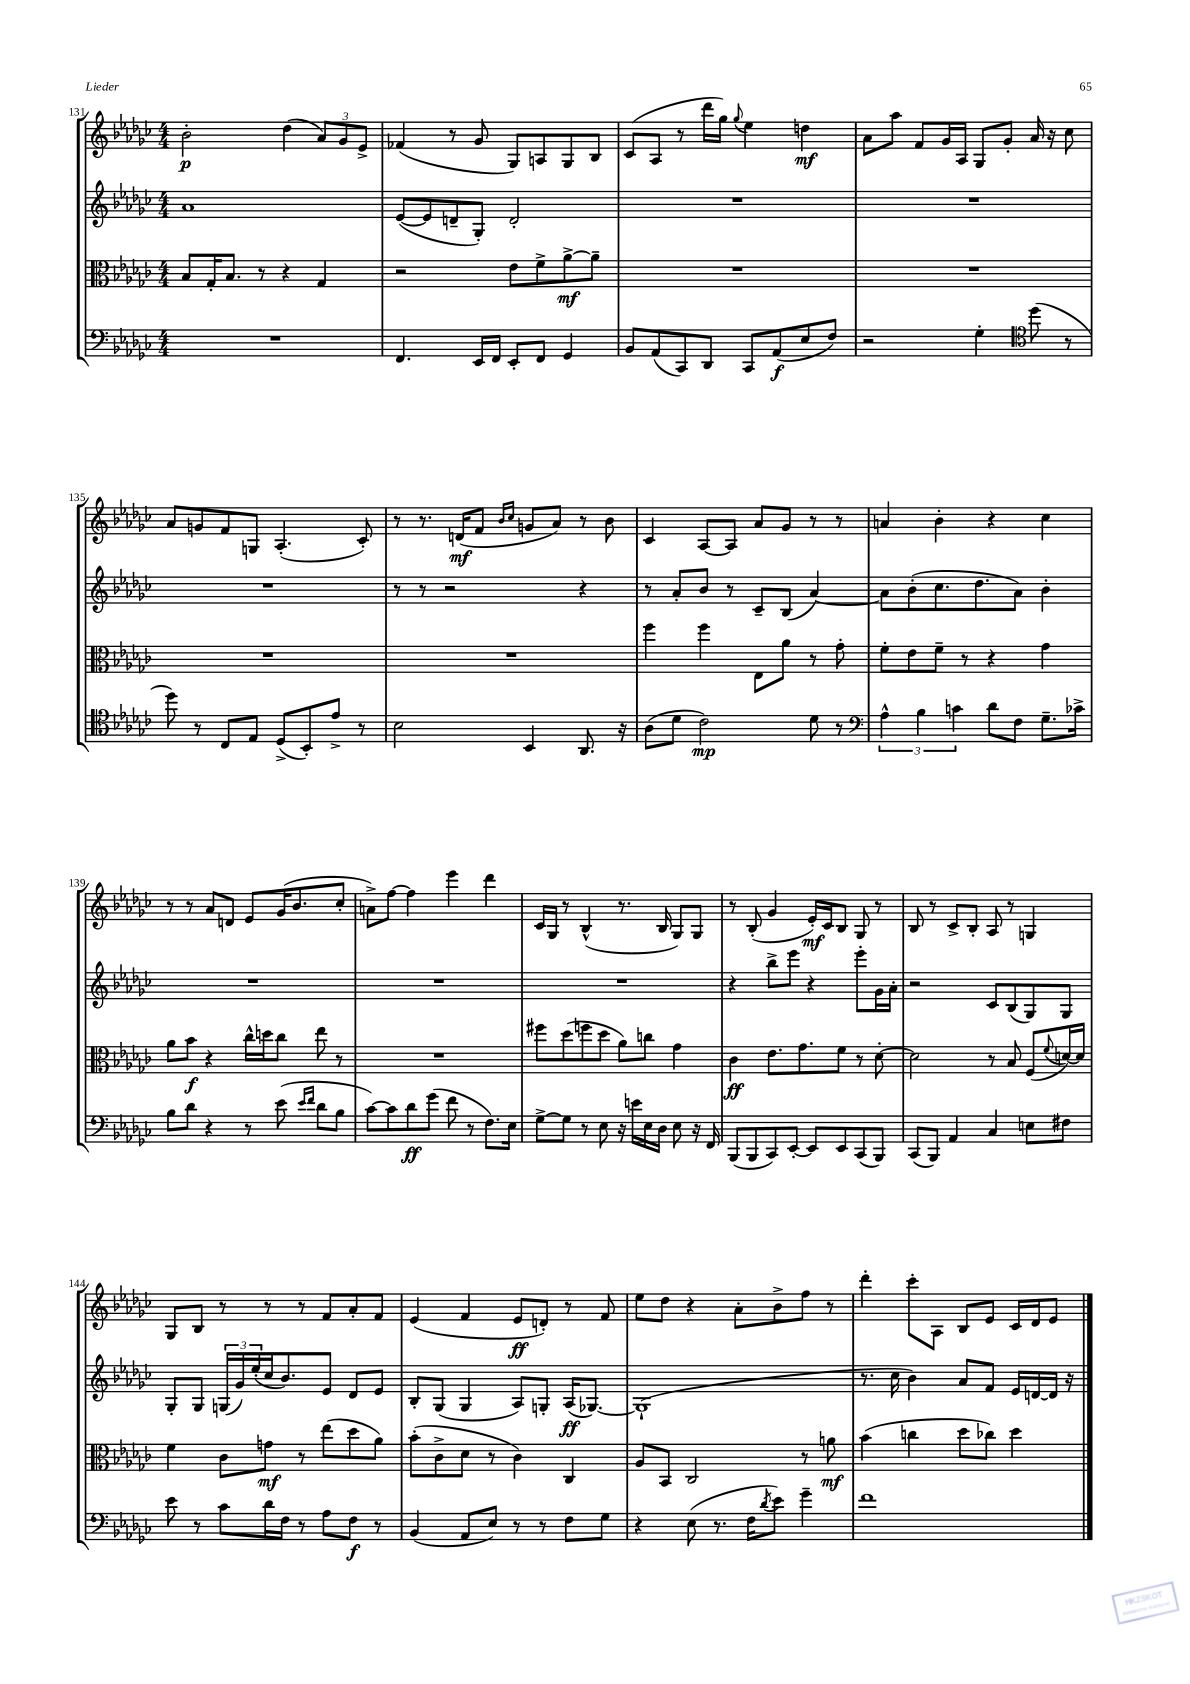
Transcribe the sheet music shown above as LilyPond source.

<<
\new StaffGroup <<
\new Staff = "s0" {
    \clef treble \key ges \major \numericTimeSignature \time 4/4
    bes'2-.\p des''4( \tuplet 3/2 { aes'8) ges'8 ees'8-> } |
    fes'4( r8 ges'8 ges8) a8 ges8 bes8 |
    ces'8( aes8 r8 des'''16 ges''16) \appoggiatura { ges''8 } ees''4 d''4\mf |
    aes'8 aes''8 f'8 ges'16 aes16 ges8 ges'8-. aes'16 r16 ces''8 |
    aes'8 g'8 f'8 g8 aes4.-.( ces'8-.) |
    r8 r8. d'16\mf( f'8 \grace { bes'16 ces''16 } g'8 aes'8) r8 bes'8 |
    ces'4 aes8~ aes8 aes'8 ges'8 r8 r8 |
    a'4 bes'4-. r4 ces''4 |
    r8 r8 aes'8 d'8 ees'8 ges'16( bes'8. ces''8-. |
    a'8->) f''8~ f''4 ees'''4 des'''4 |
    ces'16 ges16 r8 bes4-^( r8. bes16 ges8) ges8 |
    r8 bes8-.( ges'4 ees'16-.\mf) ces'16 bes8 ges8 r8 |
    bes8 r8 ces'8-> bes8-. aes8 r8 g4 |
    ges8 bes8 r8 r8 r8 f'8 aes'8-. f'8 |
    ees'4( f'4 ees'8\ff d'8-.) r8 f'8 |
    ees''8 des''8 r4 aes'8-. bes'8-> f''8 r8 |
    des'''4-. ces'''8-. aes8 bes8 ees'8 ces'16 des'16 ees'8 \bar "|." |
}
\new Staff = "s1" {
    \clef treble \key ges \major \numericTimeSignature \time 4/4
    aes'1 |
    ees'8~( ees'8 d'8-- ges8-.) d'2-. |
    R1 |
    R1 |
    R1 |
    r8 r8 r2 r4 |
    r8 aes'8-. bes'8 r8 ces'8-- bes8( aes'4~) |
    aes'8 bes'8-.( ces''8. des''8. aes'8) bes'4-. |
    R1 |
    R1 |
    R1 |
    r4 bes''8-> ees'''8 r4 ees'''8-. ges'16 aes'16-. |
    r2 ces'8 bes8( ges8) ges8 |
    ges8-. ges8 \tuplet 3/2 { g16( ges'16) ees''16-.( } ces''16 bes'8.) ees'8 des'8 ees'8 |
    bes8-. ges8( ges4 aes8) g8-. aes16\ff( ges8.~) |
    ges1-!( |
    r8. ces''16 bes'4) aes'8 f'8 ees'16 d'16~ d'16 r16 \bar "|." |
}
\new Staff = "s2" {
    \clef alto \key ges \major \numericTimeSignature \time 4/4
    bes8 ges16-. bes8. r8 r4 ges4 |
    r2 ees'8 f'8-> aes'8~->\mf aes'8-- |
    R1 |
    R1 |
    R1 |
    R1 |
    f''4 f''4 ees8 aes'8 r8 ges'8-. |
    f'8-. ees'8 f'8-- r8 r4 ges'4 |
    aes'8 bes'8\f r4 ces''16-^ d''16 ces''8 ees''8 r8 |
    R1 |
    fis''8 des''8( f''8 des''8 aes'8) c''8 ges'4 |
    ces'4\ff ees'8. ges'8. f'8 r8 des'8~-. |
    des'2 r8 bes8 f8( \appoggiatura { f'8 } d'16~) d'16 |
    f'4 ces'8 g'8\mf r8 ees''8( des''8 aes'8) |
    bes'8-.( ces'8-> des'8 r8 ces'4) ces4 |
    aes8 bes,8 ces2 r8 a'8\mf |
    bes'4( c''4 des''8 ces''8) des''4 \bar "|." |
}
\new Staff = "s3" {
    \clef bass \key ges \major \numericTimeSignature \time 4/4
    R1 |
    f,4. ees,16 f,16 ees,8-. f,8 ges,4 |
    bes,8 aes,8( ces,8) des,8 ces,8 aes,8\f( ees8 f8) |
    r2 ges4-. \clef tenor des''8( r8 |
    des''8) r8 ces8 ees8 des8->( bes,8-.) ees'8-> r8 |
    bes2 bes,4 aes,8. r16 |
    aes8( des'8 ces'2\mp) des'8 r8 |
    \clef bass \tuplet 3/2 { aes4-^ bes4 c'4 } des'8 f8 ges8.-- ces'16-> |
    bes8 des'8 r4 r8 ees'8( \grace { ees'16 f'16 } des'8 bes8 |
    ces'8~) ces'8 des'8\ff ges'8( f'8 r8 f8.) ees16 |
    ges8~-> ges8 r8 ees8 r16 e'16 ees16 des16 ees8 r16 f,16 |
    bes,,8( bes,,8 ces,8) ees,8~-. ees,8 ees,8 ces,8( bes,,8) |
    ces,8( bes,,8) aes,4 ces4 e8 fis8 |
    ees'8 r8 ces'8 des'16 f16 r8 aes8 f8\f r8 |
    bes,4( aes,8 ees8) r8 r8 f8 ges8 |
    r4 ees8( r8. f16 \acciaccatura { des'8 } ees'8) ges'4-- |
    f'1 \bar "|." |
}
>>
>>
\layout { \context { \Score currentBarNumber = #131 } }
